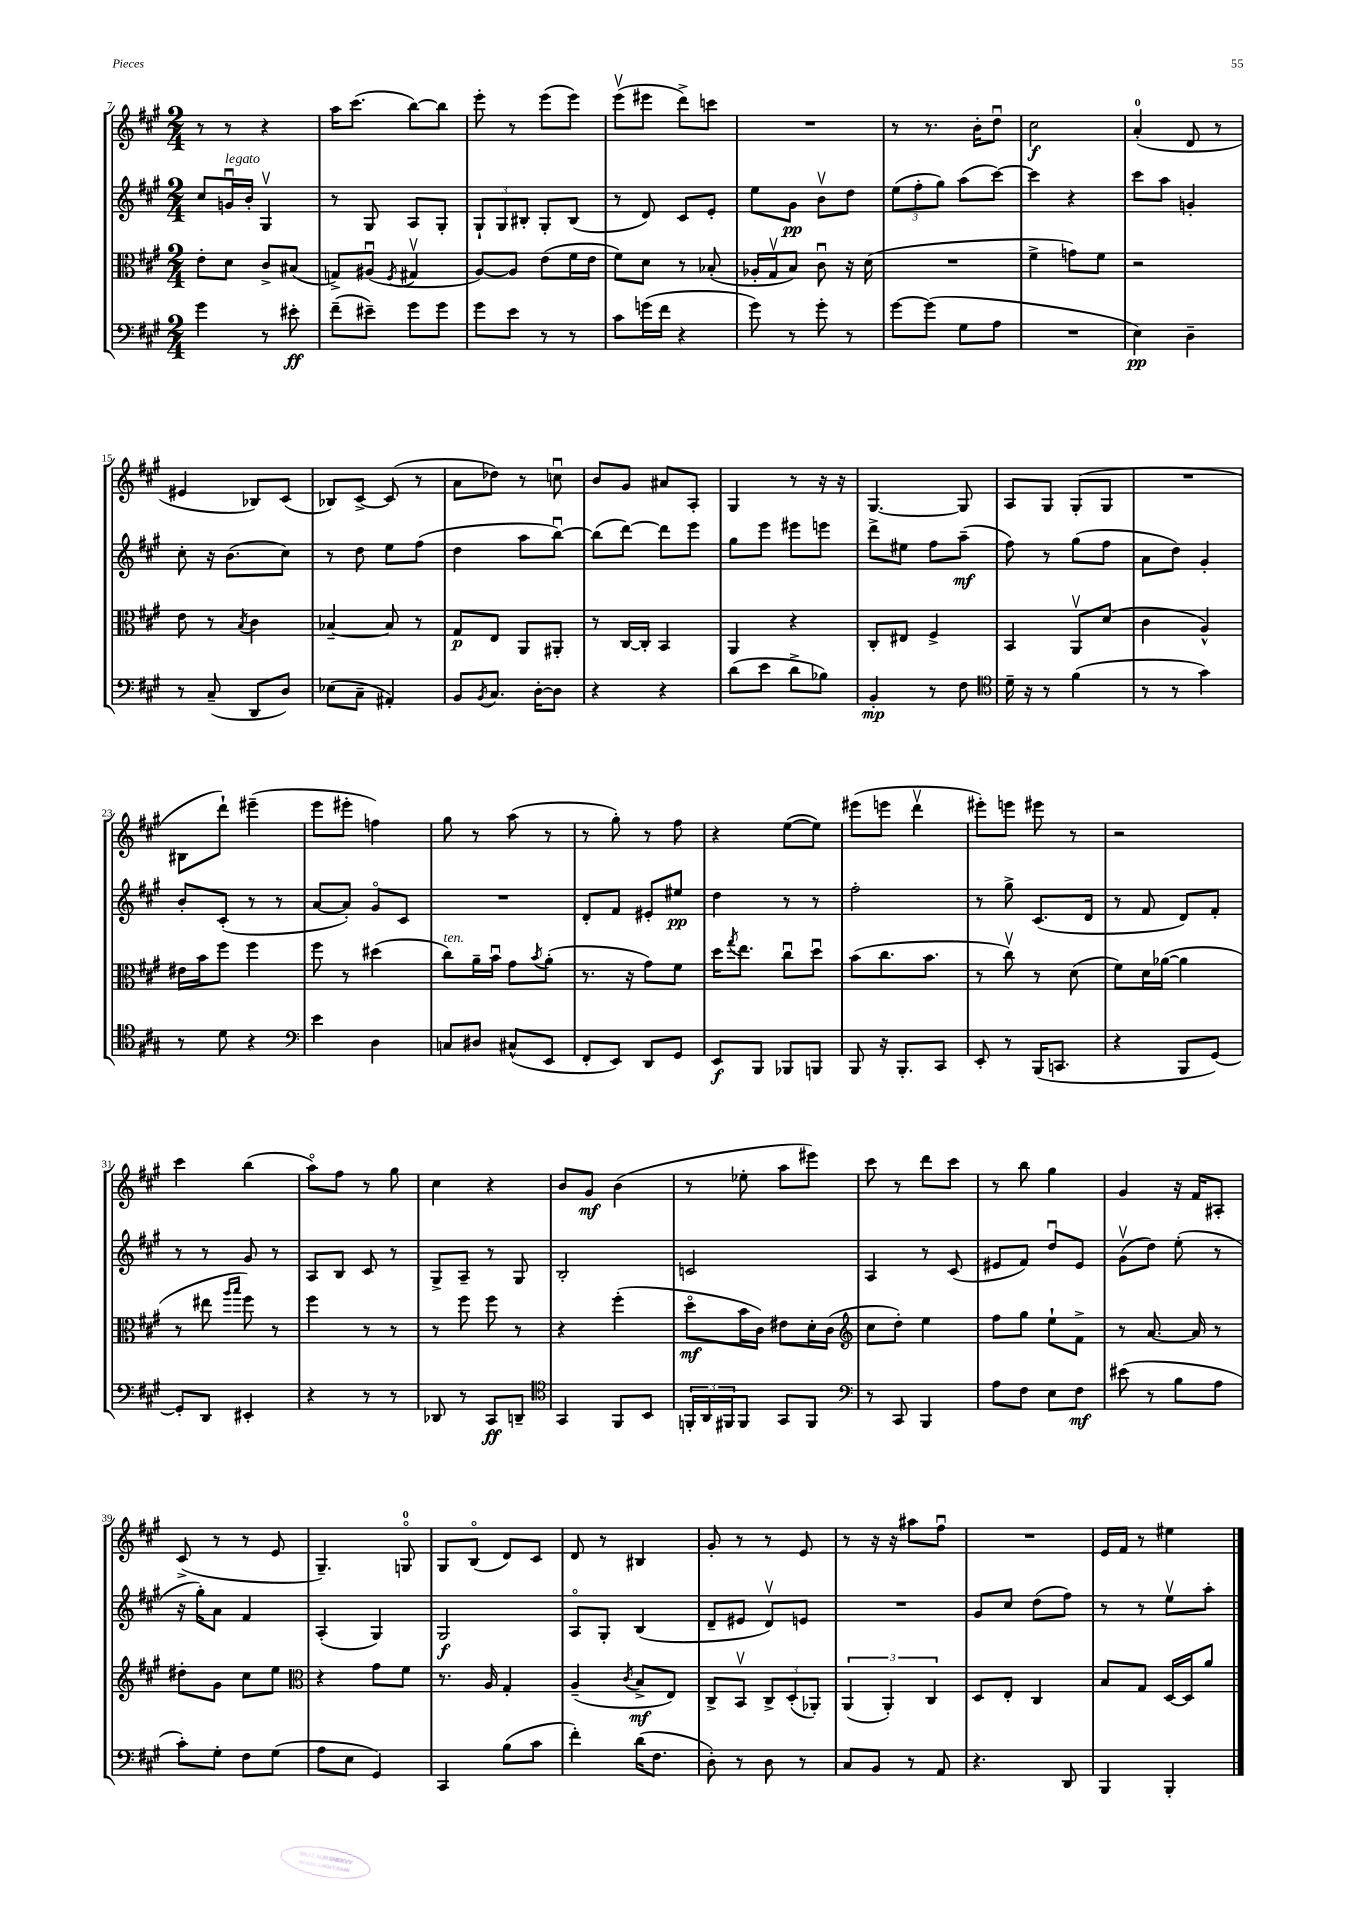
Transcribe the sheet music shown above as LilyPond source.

<<
\new StaffGroup <<
\new Staff = "s0" {
    \clef treble \key a \major \numericTimeSignature \time 2/4
    r8 r8 r4 |
    a''16 cis'''8.( b''8~) b''8 |
    e'''8-. r8 e'''8( e'''8) |
    e'''8\upbow( eis'''8 d'''8->) c'''8 |
    R2 |
    r8 r8. b'16-. d''8\downbow |
    cis''2\f |
    a'4-0-.( d'8 r8 |
    eis'4 bes8) cis'8( |
    bes8) cis'8~-> cis'8( r8 |
    a'8 des''8) r8 c''8\downbow |
    b'8 gis'8 ais'8 a8-. |
    gis4 r8 r16 r16 |
    gis4.~ gis8 |
    a8 gis8 gis8-.( gis8 |
    R2 |
    bis8 d'''8-!) eis'''4--( |
    e'''8 eis'''8-. f''4) |
    gis''8 r8 a''8( r8 |
    r8 gis''8-.) r8 fis''8 |
    r4 e''8~( e''8) |
    eis'''8( e'''8 d'''4\upbow |
    eis'''8-.) e'''8 eis'''8 r8 |
    r2 |
    cis'''4 b''4( |
    a''8\flageolet) fis''8 r8 gis''8 |
    cis''4 r4 |
    b'8 gis'8\mf b'4( |
    r8 ees''8-. a''8 eis'''8) |
    cis'''8 r8 d'''8 cis'''8 |
    r8 b''8 gis''4 |
    gis'4 r16 fis'16 ais8-. |
    cis'8->( r8 r8 e'8 |
    gis4.--) g8-0\flageolet |
    gis8 b8\flageolet( d'8) cis'8 |
    d'8 r8 bis4 |
    gis'8-. r8 r8 e'8 |
    r8 r16 r16 ais''8 fis''8\downbow |
    R2 |
    e'16 fis'16 r8 eis''4 \bar "|." |
}
\new Staff = "s1" {
    \clef treble \key a \major \numericTimeSignature \time 2/4
    cis''8 g'16\downbow^\markup { \italic "legato" } b'16-. gis4\upbow |
    r8 gis8 a8 gis8-. |
    \tuplet 3/2 { gis8-! gis8 bis8-. } gis8-. bis8( |
    r8 d'8) cis'8 e'8-. |
    e''8 gis'8\pp b'8\upbow d''8 |
    \tuplet 3/2 { e''8( fis''8-. gis''8) } a''8( cis'''8~) |
    cis'''4 r4 |
    cis'''8 a''8 g'4-. |
    cis''8-. r16 b'8.( cis''8) |
    r8 d''8 e''8 fis''8( |
    d''4 a''8 b''8~\downbow) |
    b''8( d'''8~) d'''8 e'''8 |
    gis''8 e'''8 eis'''8 e'''8 |
    d'''8-> eis''8 fis''8 a''8--\mf( |
    fis''8) r8 gis''8( fis''8 |
    a'8 d''8) gis'4-. |
    b'8-. cis'8-.( r8 r8 |
    a'8~ a'8-.) gis'8\flageolet cis'8 |
    R2 |
    d'8-. fis'8 eis'8-. eis''8\pp |
    d''4 r8 r8 |
    fis''2-. |
    r8 gis''8-> cis'8.( d'16 |
    r8 fis'8 d'8) fis'8-. |
    r8 r8 gis'8 r8 |
    a8 b8 cis'8 r8 |
    gis8-> a8-- r8 gis8 |
    b2-. |
    c'2 |
    a4 r8 cis'8( |
    eis'8 fis'8) d''8\downbow eis'8 |
    gis'8\upbow( d''8) e''8-.( r8 |
    r16 gis''16-.) a'8 fis'4 |
    a4-.( gis4) |
    gis2\f |
    a8\flageolet gis8-. b4( |
    d'8-- eis'8 d'8\upbow) e'8 |
    R2 |
    gis'8 cis''8 d''8( fis''8) |
    r8 r8 e''8\upbow a''8-. \bar "|." |
}
\new Staff = "s2" {
    \clef alto \key a \major \numericTimeSignature \time 2/4
    e'8-. d'8 cis'8-> bis8( |
    g8->) ais8\downbow( \acciaccatura { fis8 } gis4\upbow |
    a8~) a8 e'8( fis'16 e'16 |
    fis'8) d'8 r8 bes8-.( |
    aes16-. gis16\upbow b8) cis'8\downbow r16 d'16( |
    R2 |
    fis'4-> g'8) fis'8 |
    r2 |
    e'8 r8 \acciaccatura { b8 } cis'4 |
    bes4~-- bes8 r8 |
    gis8\p e8 a,8 ais,8-. |
    r8 cis16~ cis16-. b,4 |
    a,4 r4 |
    cis8-. eis8 fis4-> |
    b,4 a,8\upbow d'8( |
    cis'4 a4-^) |
    eis'16 b'16 fis''8 fis''4 |
    fis''8 r8 dis''4( |
    cis''8^\markup { \italic "ten." }) a'16-- b'16\downbow gis'8 \acciaccatura { b'8 } a'8-.( |
    r8. r16 gis'8) fis'8 |
    d''16 \acciaccatura { gis''8 } e''8. cis''8\downbow d''8\downbow |
    b'8( cis''8. b'8. |
    r8 cis''8\upbow) r8 d'8( |
    fis'8) d'16 aes'16~( aes'4 |
    r8 eis''8 \grace { a''16 b''16 } fis''8) r8 |
    fis''4 r8 r8 |
    r8 fis''8 fis''8 r8 |
    r4 fis''4-.( |
    d''8\flageolet\mf b'16 cis'16) eis'8 d'16-. cis'16( |
    \clef treble cis''8 d''8-.) e''4 |
    fis''8 gis''8 e''8-! fis'8-> |
    r8 a'8.~ a'16 r8 |
    dis''8-. gis'8 cis''8 e''8 |
    \clef alto r4 gis'8 fis'8 |
    r8. a16 gis4-. |
    a4--( \acciaccatura { cis'8 } b8->\mf e8) |
    cis8-> b,8\upbow \tuplet 3/2 { cis8-> d8-.( aes,8-.) } |
    \tuplet 3/2 { a,4( a,4-.) cis4 } |
    d8 e8-. cis4 |
    b8 gis8 d16~ d16 a'8 \bar "|." |
}
\new Staff = "s3" {
    \clef bass \key a \major \numericTimeSignature \time 2/4
    gis'4 r8 eis'8-.\ff |
    fis'8--( eis'8--) gis'8 gis'8 |
    gis'8 e'8 r8 r8 |
    cis'8 g'16( fis'16 r4 |
    gis'8) r8 gis'8-. r8 |
    gis'8~ gis'8( gis8 a8 |
    R2 |
    e4\pp) d4-- |
    r8 cis8--( d,8 d8) |
    ees8( cis8-- ais,4-.) |
    b,8 \acciaccatura { b,8 } cis8. d16~-. d8 |
    r4 r4 |
    d'8( e'8 d'8-> bes8) |
    b,4-.\mp r8 fis8 |
    \clef tenor d'16-- r16 r8 fis'4( |
    r8 r8 gis'4) |
    r8 d'8 r4 |
    \clef bass e'4 d4 |
    c8 dis8 cis8-^( e,8 |
    fis,8-. e,8) d,8 gis,8 |
    e,8\f b,,8 bes,,8 b,,8 |
    b,,8 r16 b,,8.-. cis,8 |
    e,8-. r8 b,,16( c,8. |
    r4 b,,8 gis,8~) |
    gis,8-. d,8 eis,4-. |
    r4 r8 r8 |
    des,8 r8 cis,8\ff d,8-- |
    \clef tenor gis,4 fis,8 b,8 |
    \tuplet 3/2 { f,16-. a,16 fis,16 } fis,8 gis,8 fis,8 |
    \clef bass r8 cis,8 b,,4 |
    a8 fis8 e8 fis8\mf |
    eis'8( r8 b8 a8 |
    cis'8-.) gis8-. fis8 gis8( |
    a8 e8 gis,4) |
    cis,4 b8( cis'8 |
    fis'4-.) d'16( fis8. |
    d8-.) r8 d8 r8 |
    cis8 b,8 r8 a,8 |
    r4. d,8 |
    b,,4 b,,4-. \bar "|." |
}
>>
>>
\layout { \context { \Score currentBarNumber = #7 } }
